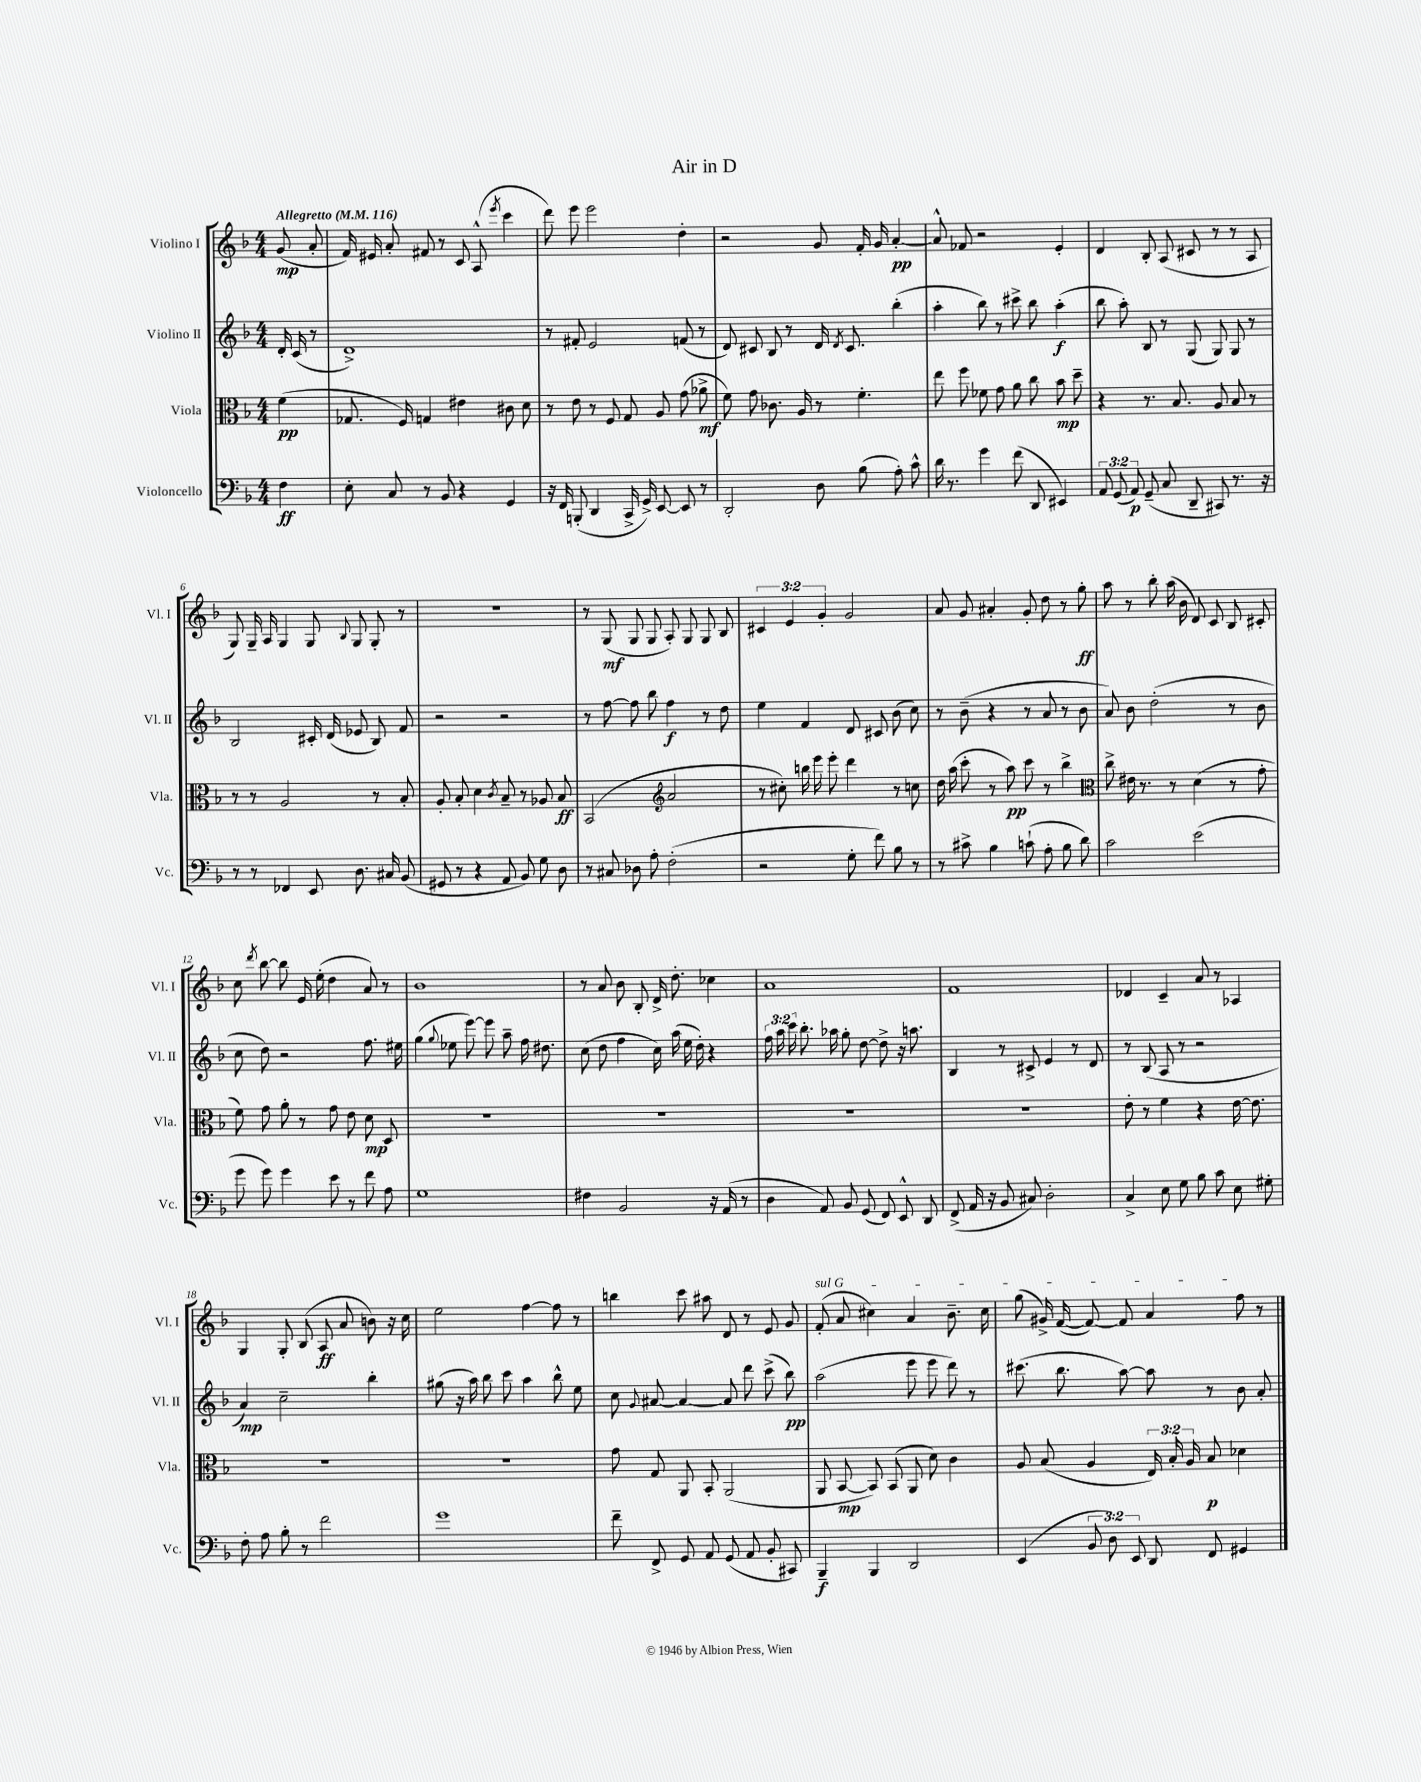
\header { title = "Air in D" }
<<
\new StaffGroup <<
\new Staff = "s0" \with { instrumentName = "Violino I" shortInstrumentName = "Vl. I" } {
    \clef treble \key f \major \numericTimeSignature \time 4/4 \override Staff.TupletNumber.text = #tuplet-number::calc-fraction-text \partial 4 \tempo "Allegretto" 4 = 116
    \autoBeamOff g'8\mp( a'8-. |
    f'16) eis'16 a'8-. fis'8 r8 c'8 a8-^( \acciaccatura { e'''8 } c'''4 |
    d'''8) e'''8 e'''2 d''4-. |
    r2 g'8 f'16-. g'16 a'4~-.\pp |
    a'8-^ fes'8 r2 e'4-. |
    d'4 bes8-. a8( cis'8 r8 r8 a8 |
    g8) g16-- a16 g4 g8 \appoggiatura { bes8 } g8 g8-. r8 |
    R1 |
    r8 g8\mf( g8 g8 a8-.) g8 g8 bes8 |
    \tuplet 3/2 { cis'4 e'4 g'4-. } g'2 |
    a'8 g'8 ais'4-. g'8-. d''8 r8 g''8-.\ff |
    a''8 r8 bes''8-. a''16( bes'16 d'8) c'8 bes8 cis'8-. |
    c''8 \acciaccatura { d'''8 } bes''8~ bes''8 e'16 e''16-.( d''4 a'8) r8 |
    bes'1 |
    r8 a'8 bes'8 bes8-. d'16-> d''8.-. ces''4 |
    a'1 |
    f'1 |
    des'4 c'4-- a'8 r8 aes4 |
    g4 g8-. bes8( a8\ff a'8 b'8) r16 c''16 |
    e''2 f''4~ f''8 r8 |
    b''4 c'''8 ais''8 d'8 r8 e'8 g'8 |
    \once \override TextSpanner.bound-details.left.text = \markup { \italic "sul G" } f'8-.\startTextSpan( a'8 cis''4) a'4 bes'8.-- cis''16 |
    g''8( gis'16->) f'16~( f'8~) f'8 a'4 f''8\stopTextSpan r8 \bar "|." |
}
\new Staff = "s1" \with { instrumentName = "Violino II" shortInstrumentName = "Vl. II" } {
    \clef treble \key f \major \numericTimeSignature \time 4/4 \override Staff.TupletNumber.text = #tuplet-number::calc-fraction-text \partial 4
    \autoBeamOff d'16-. c'16( r8 |
    d'1->) |
    r8 fis'8-. e'2 f'8( r8 |
    d'8) cis'8 bes8 r8 d'16 \acciaccatura { d'8 } cis'8. bes''4-.( |
    a''4-. bes''8) r8 cis'''8-> bes''8 a''4-.\f( |
    bes''8 a''8-.) bes8 r8 g8( g8) g8 r8 |
    bes2 cis'16-. d'16( ees'8 bes8) f'8 |
    r2 r2 |
    r8 f''8~ f''8 bes''8 f''4\f r8 d''8 |
    e''4 f'4 d'8 cis'8 bes'8( c''8) |
    r8 bes'8--( r4 r8 a'8 r8 bes'8 |
    a'8) bes'8 d''2-.( r8 bes'8 |
    c''8 d''8) r2 f''8. eis''16 |
    g''4( \appoggiatura { g''8 } ees''8 e'''8~) e'''8 a''8-- f''16 dis''8. |
    c''8( d''8 f''4 c''16) a''16( e''16 d''16-.) r4 |
    \tuplet 3/2 { f''16 a''16 c'''16 } bes''8.-. aes''16 g''8-. d''8~ d''8-> r16 a''8. |
    bes4 r8 cis'8-> e'4 r8 d'8 |
    r8 bes8( a8 r8 r2 |
    a'4\mp) c''2-- bes''4-. |
    gis''8( r16 a''16) bes''8 c'''8 a''4 bes''8-^ e''8 |
    c''8 \appoggiatura { g'8 } ais'8~ ais'4~ ais'8 d'''8 c'''8->( bes''8\pp) |
    a''2( e'''8 e'''8 d'''8) r8 |
    cis'''8.( bes''8. a''8~) a''8 r8 bes'8 a'8-. \bar "|." |
}
\new Staff = "s2" \with { instrumentName = "Viola" shortInstrumentName = "Vla." } {
    \clef alto \key f \major \numericTimeSignature \time 4/4 \override Staff.TupletNumber.text = #tuplet-number::calc-fraction-text \partial 4
    \autoBeamOff f'4\pp( |
    ges8. f16) g4 eis'4 cis'8 d'8 |
    r8 e'8 r8 f8 g8 a8 g'8( aes'8->\mf |
    f'8) g'8 ces'8. a16 r8 f'4.-. |
    e''8 f''8 fes'8 g'8 a'8 c''8 bes'8\mp d''8-- |
    r4 r8. bes8. a8 bes8 r8 |
    r8 r8 a2 r8 bes8-. |
    a8-. bes8-. d'4 \acciaccatura { c'8 } bes8-- r8 aes8 bes8\ff |
    bes,2( \clef treble a'2 |
    r8 cis''8-.) b''16 e'''16 e'''8-. d'''4 r8 c''8 |
    d''16 a''16( c'''8-. r8 a''8\pp) c'''8 r8 bes''4-> |
    \clef alto c''8-> eis'16 r8. r8 d'4( r8 g'8-. |
    f'8) g'8 a'8-. r8 g'8 e'8 d'8\mp d8 |
    R1 |
    R1 |
    R1 |
    R1 |
    e'8-. r8 f'4 r4 e'16~ e'8. |
    R1 |
    R1 |
    g'8 g8 a,8 bes,8-. a,2( |
    a,8 bes,8~\mp bes,8) bes,8( a,8 d'8) c'4 |
    a8 bes8( a4 \tuplet 3/2 { e16) bes16-. a16 } bes8\p des'4 \bar "|." |
}
\new Staff = "s3" \with { instrumentName = "Violoncello" shortInstrumentName = "Vc." } {
    \clef bass \key f \major \numericTimeSignature \time 4/4 \override Staff.TupletNumber.text = #tuplet-number::calc-fraction-text \partial 4
    \autoBeamOff f4\ff |
    e8-. c8 r8 bes,8 r4 g,4 |
    r16 f,16 b,,8-.( d,4 c,16-> g,16->) e,8~ e,8 r8 |
    d,2-. d8 bes8( a8-.) c'8-^ |
    d'16 r8. g'4 f'8( d,8 eis,4) |
    \tuplet 3/2 { a,8 g,8( a,8\p) } g,8--( c8 d,8-- cis,8) r8. r16 |
    r8 r8 fes,4 e,8 d8. cis16 bes,8( |
    gis,8 r8 r4 a,8 bes,8) g8 d8 |
    r8 cis8 des8 a8-. f2-.( |
    r2 g8-. f'8) bes8 r8 |
    r8 cis'8-> bes4 c'8-!( a8-. bes8 d'8) |
    c'2 e'2( |
    g'8 g'8) g'4 e'8 r8 f'8 a8 |
    g1 |
    fis4 bes,2 r16 a,16( r8 |
    d4 a,8) bes,8 g,8( f,8) e,8-^ d,8 |
    f,8->( a,16 r16 bes,8 cis8) d2-. |
    c4-> e8 g8 bes8 c'8 e8 gis8-. |
    f8-. a8 bes8-. r8 f'2 |
    g'1 |
    f'8-- f,8-> g,8 a,8 g,8( a,8 bes,8-. cis,8) |
    bes,,4--\f bes,,4 d,2 |
    e,4( \tuplet 3/2 { bes,8 d8) e,8 } d,8 f,8 gis,4 \bar "|." |
}
>>
>>
